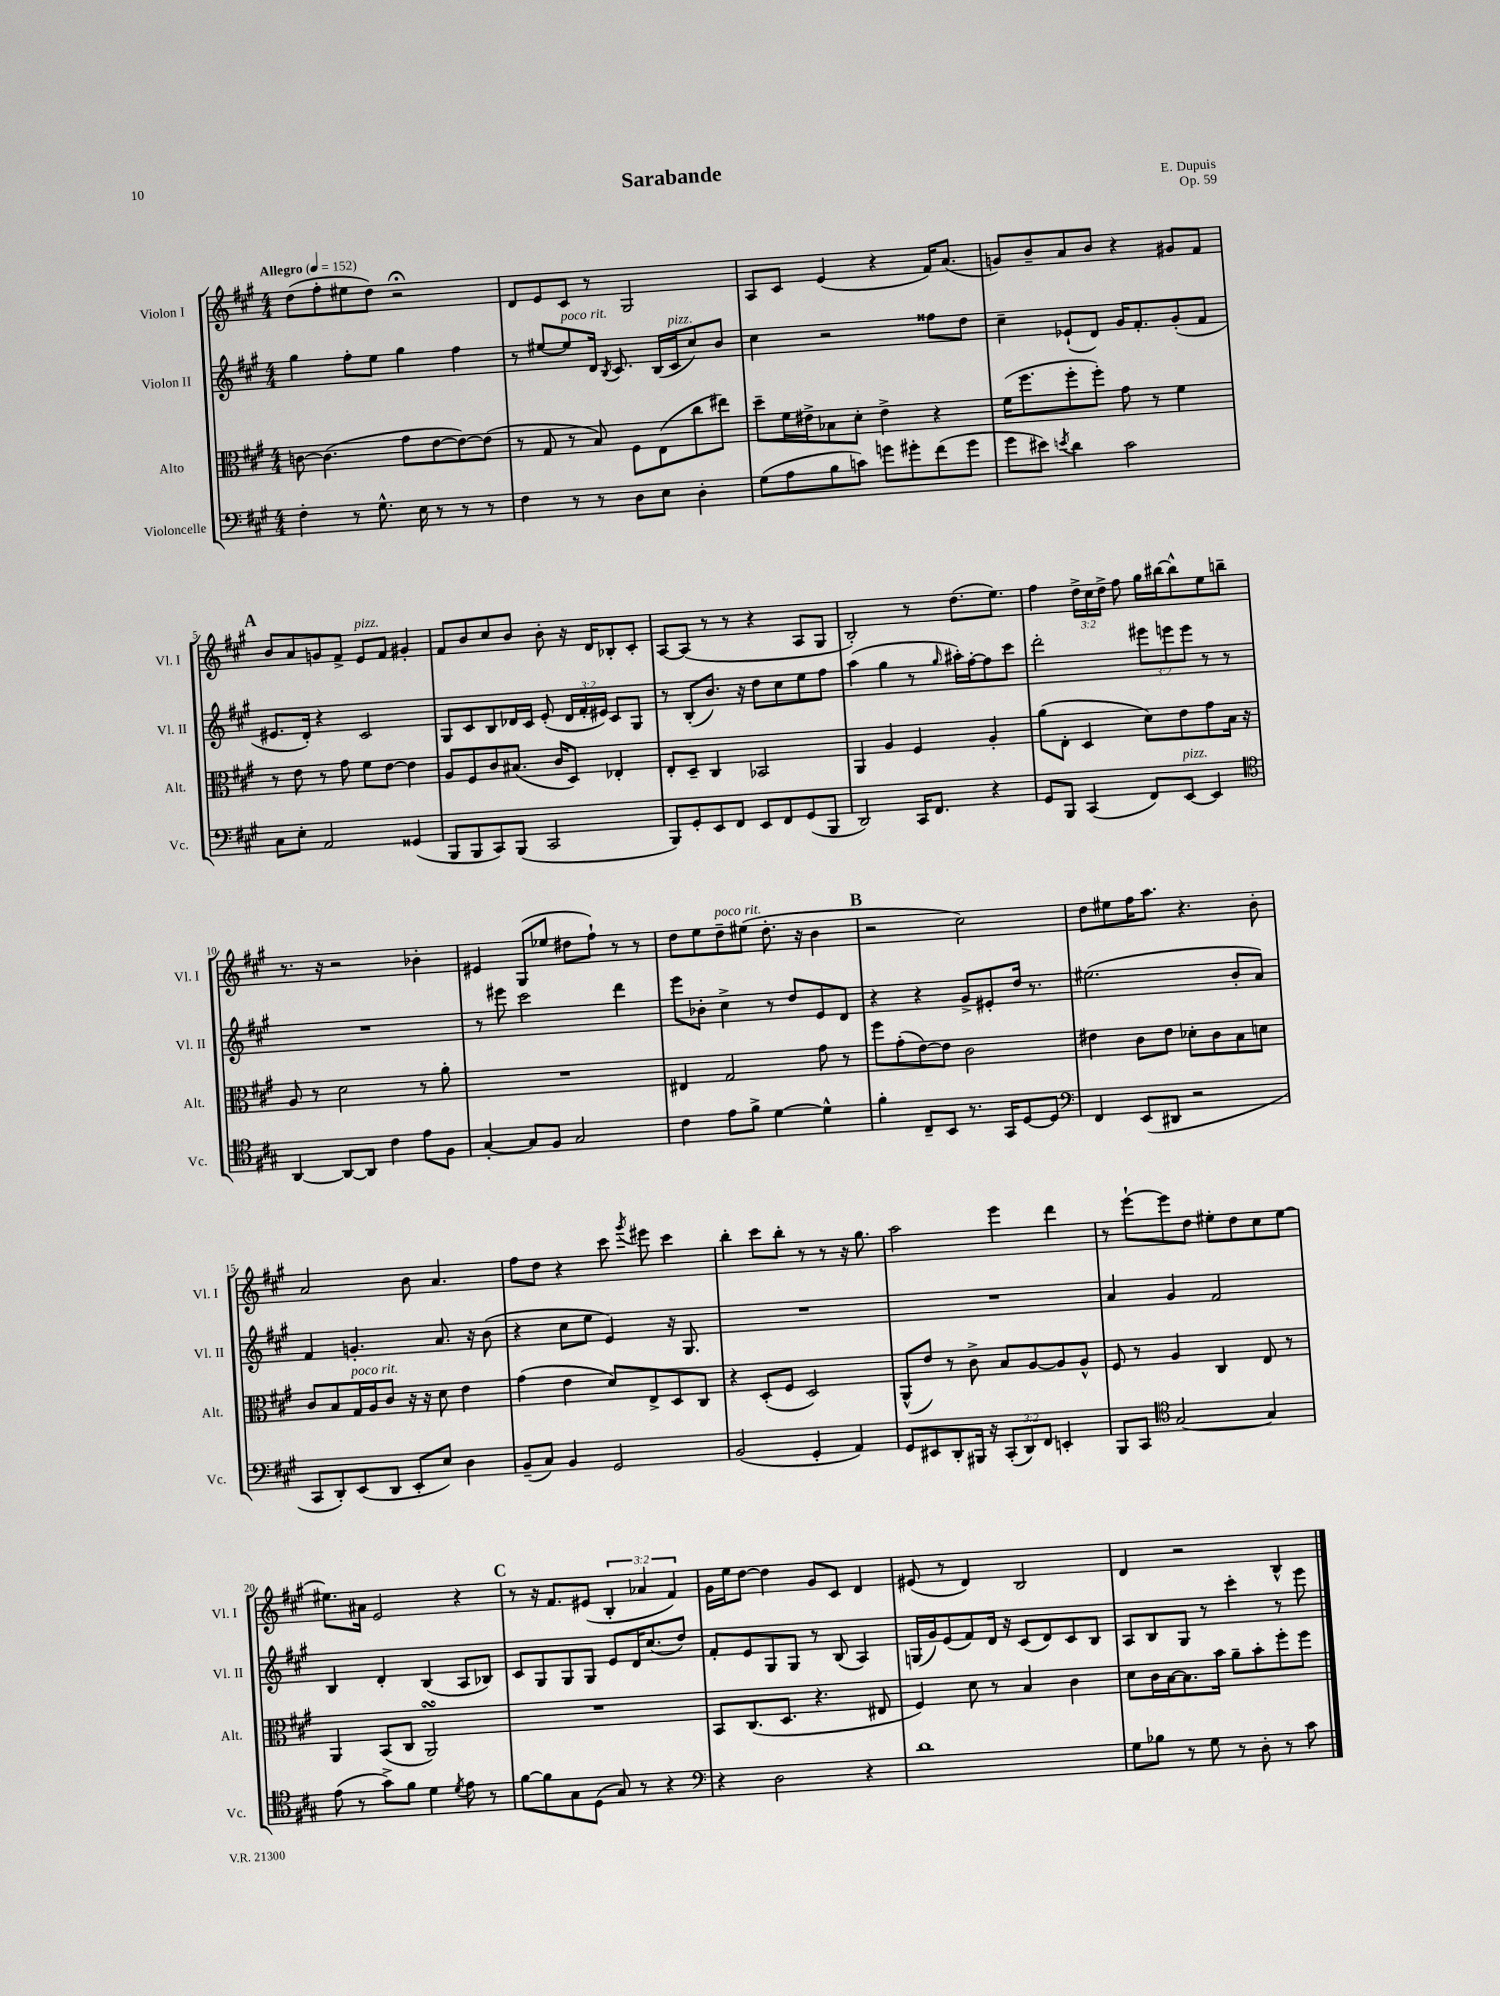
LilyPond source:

\header { title = "Sarabande" composer = "E. Dupuis" opus = "Op. 59" }
<<
\new StaffGroup <<
\new Staff = "s0" \with { instrumentName = "Violon I" shortInstrumentName = "Vl. I" } {
    \clef treble \key a \major \numericTimeSignature \time 4/4 \override Staff.TupletNumber.text = #tuplet-number::calc-fraction-text \tempo "Allegro" 4 = 152
    \autoBeamOff d''8[( fis''8-. eis''8 d''8]) r2\fermata |
    d'8[ e'8 cis'8] r8 gis2 |
    a8[ cis'8] e'4( r4 fis'16[) a'8.]( |
    g'8[) b'8-- a'8 b'8] r4 gis'8[ fis'8] |
    \mark \markup { \bold "A" } b'8[ a'8 g'8 fis'8]-> e'8[^\markup { \italic "pizz." } fis'8] gis'4-. |
    fis'8[ b'8 cis''8 b'8] b'8-. r16 d'16[ bes8-. cis'8]-. |
    a8[~ a8]( r8 r8 r4 a8[ gis8] |
    b2-.) r8 d''8.[( e''8.]) |
    fis''4 \tuplet 3/2 { d''16[-> cis''16 d''16]-> } fis''8 gis''16[ bis''16~ bis''8-^ e''8 b''8]-- |
    r8. r16 r2 bes'4-. |
    eis'4 gis8[( ees''8] dis''8[ fis''8]-!) r8 r8 |
    d''8[ e''8 d''8--^\markup { \italic "poco rit." } eis''8]( d''8.-. r16 b'4 |
    \mark \markup { \bold "B" } r2 cis''2) |
    d''8[ eis''8 fis''16 a''8.] r4. b'8-. |
    a'2 b'8 a'4. |
    fis''8[ d''8] r4 cis'''8 \acciaccatura { gis'''8 } eis'''8 cis'''4 |
    b''4-. cis'''8[ b''8]-. r8 r8 r16 gis''8. |
    a''2 e'''4 d'''4 |
    r8 e'''8[~-! e'''8 d''8] eis''8[-. d''8 cis''8 eis''8]~ |
    eis''8.[ ais'16] e'2 r4 |
    \mark \markup { \bold "C" } r8 r16 fis'8.[ eis'8]( \tuplet 3/2 { b4-. aes'4 fis'4) } |
    gis'16[ e''16 d''8]~ d''4 gis'8[ cis'8] d'4 |
    eis'8( r8 d'4) b2 |
    d'4 r2 b4-^ \bar "|." |
}
\new Staff = "s1" \with { instrumentName = "Violon II" shortInstrumentName = "Vl. II" } {
    \clef treble \key a \major \numericTimeSignature \time 4/4 \override Staff.TupletNumber.text = #tuplet-number::calc-fraction-text
    \autoBeamOff gis''4 fis''8[-. e''8] gis''4 fis''4 |
    r8 eis''8[~ eis''8^\markup { \italic "poco rit." } d'16] \acciaccatura { b8 } cis'8. b16[( cis'16^\markup { \italic "pizz." } cis''8) b'8] |
    cis''4 r2 fisis''8[ d''8] |
    cis''4-- ees'8[-!( d'8]) gis'16[ fis'8.-. gis'8-.( fis'8] |
    \mark \markup { \bold "A" } eis'8.[ d'16]-.) r4 cis'2 |
    gis8[ cis'8 b8 des'16 cis'16] e'8-.( \tuplet 3/2 { des'16[ fis'16-. eis'16]) } cis'8[ gis8] |
    r8 b8[-.( b'8.]) r16 d''8[ cis''8 e''8 fis''8] |
    a''4( gis''4 r8 \grace { gis''16 } ais''16[-.) fis''16~-. fis''8 cis'''8] |
    d'''2-. \tuplet 3/2 { eis'''8[ e'''8 e'''8] } r8 r8 |
    R1 |
    r8 eis'''8 cis'''2 d'''4 |
    e'''8[ bes'8]-. cis''4-> r8 d''8[ e'8 d'8] |
    \mark \markup { \bold "B" } r4 r4 gis'8[-> eis'8-. d''16] r8. |
    eis''2.( b'8[-. a'8]) |
    fis'4 g'4.-. a'8. r16 b'8( |
    r4 cis''8[ e''8] e'4) r16 gis8. |
    R1 |
    R1 |
    a'4 gis'4 fis'2 |
    b4 d'4-. b4( a8[ bes8]) |
    \mark \markup { \bold "C" } cis'8[ gis8 gis8 gis8] e'8[ d'16 cis''8.( d''8]) |
    fis'8[-. e'8 gis8 gis8] r8 b8( a4) |
    g16[( gis'16) e'8( fis'8) d'16] r16 cis'8[( d'8) cis'8 b8] |
    a8[ b8 gis8] r8 cis'''4-. r8 e'''8 \bar "|." |
}
\new Staff = "s2" \with { instrumentName = "Alto" shortInstrumentName = "Alt." } {
    \clef alto \key a \major \numericTimeSignature \time 4/4
    \autoBeamOff c'8~ c'4.( gis'8[ e'8~ e'8~) e'8]( |
    r8 gis8 r8 b8) fis8[ e8( cis''8 eis''8]) |
    d''8[-- fis'16 eis'16-> bes8 d'8]-. eis'4-> r4 |
    fis'16[( fis''8. fis''8-. fis''8]-.) gis'8 r8 fis'4 |
    \mark \markup { \bold "A" } r8 e'8 r8 gis'8 fis'8[ e'8]~ e'4 |
    a8[ fis8 cis'8 bis8.]( cis'16[ d8]) ees4-. |
    e8[-. d8]-- cis4 bes,2 |
    a,4 a4 fis4 a4-. |
    a'8[( e8]-. d4 d'8[) e'8 gis'8 b16] r16 |
    a8 r8 d'2 r8 a'8-. |
    R1 |
    eis4 gis2 gis'8 r8 |
    \mark \markup { \bold "B" } fis''8[ gis'8-.( e'8~) e'8] cis'2 |
    eis'4 cis'8[ eis'8] des'8[-. cis'8 b8 d'8] |
    cis'8[ b8 gis16^\markup { \italic "poco rit." } a16 cis'8] r16 r16 d'8 e'4 |
    gis'4( e'4 d'8[) e8-> d8 cis8] |
    r4 d8[-.( fis8] d2) |
    a,8[-^( e'8]) r8 cis'8-> b8[ a8~ a8 a8]-^ |
    fis8 r8 a4 cis4 e8 r8 |
    a,4 b,8[( cis8] a,2\turn) |
    \mark \markup { \bold "C" } R1 |
    b,8[ cis8.( d8.] r4. eis8 |
    fis4) d'8 r8 b4 cis'4 |
    d'8[ cis'16 b16~ b8. b'16] a'8[-- b'8-. fis''8-. fis''8] \bar "|." |
}
\new Staff = "s3" \with { instrumentName = "Violoncelle" shortInstrumentName = "Vc." } {
    \clef bass \key a \major \numericTimeSignature \time 4/4 \override Staff.TupletNumber.text = #tuplet-number::calc-fraction-text
    \autoBeamOff fis4-. r8 gis8.-^ e16 r8 r8 r8 |
    fis4 r8 r8 d8[ e8] d4-. |
    gis8[( a8 b8 c'8]) g'8[ gis'8-. fis'8( gis'8] |
    gis'8[ eis'8]) \acciaccatura { e'8 } d'4 cis'2 |
    \mark \markup { \bold "A" } cis8[ e8]-. a,2 gisis,4( |
    b,,8[ b,,8 cis,8) b,,8]( cis,2 |
    b,,8[) gis,8-. e,8 fis,8] e,8[ fis,8 gis,8( b,,8] |
    d,2) cis,16[ fis,8.] r4 |
    gis,8[ b,,8] cis,4( fis,8[) e,8]~^\markup { \italic "pizz." } e,4 |
    \clef tenor a,4~ a,8[~ a,8] cis'4 e'8[ fis8] |
    gis4~-. gis8[ fis8] gis2 |
    cis'4 e'8[ fis'8]-> d'4~ d'4-^ |
    \mark \markup { \bold "B" } fis'4-. cis8[-- b,8] r8. gis,16[ d8~ d8] |
    \clef bass fis,4 e,8[( dis,8] r2 |
    cis,8[ d,8-.) e,8( d,8] e,8[-. e8]) d4 |
    b,8[--( cis8]) b,4 gis,2 |
    b,2( gis,4-. a,4) |
    gis,8[ eis,8 d,8-. bis,,16] r16 \tuplet 3/2 { cis,8[-.( d,8) fis,8] } e,4-. |
    b,,8[ cis,8] \clef tenor gis2~ gis4 |
    e'8( r8 gis'8[->) fis'8] d'4 \acciaccatura { d'8 } e'8 r8 |
    \mark \markup { \bold "C" } fis'8[~ fis'8 gis8 d8]( gis8) r8 r4 |
    \clef bass r4 d2 r4 |
    d'1 |
    gis8[ bes8] r8 gis8 r8 d8-. r8 cis'8 \bar "|." |
}
>>
>>
